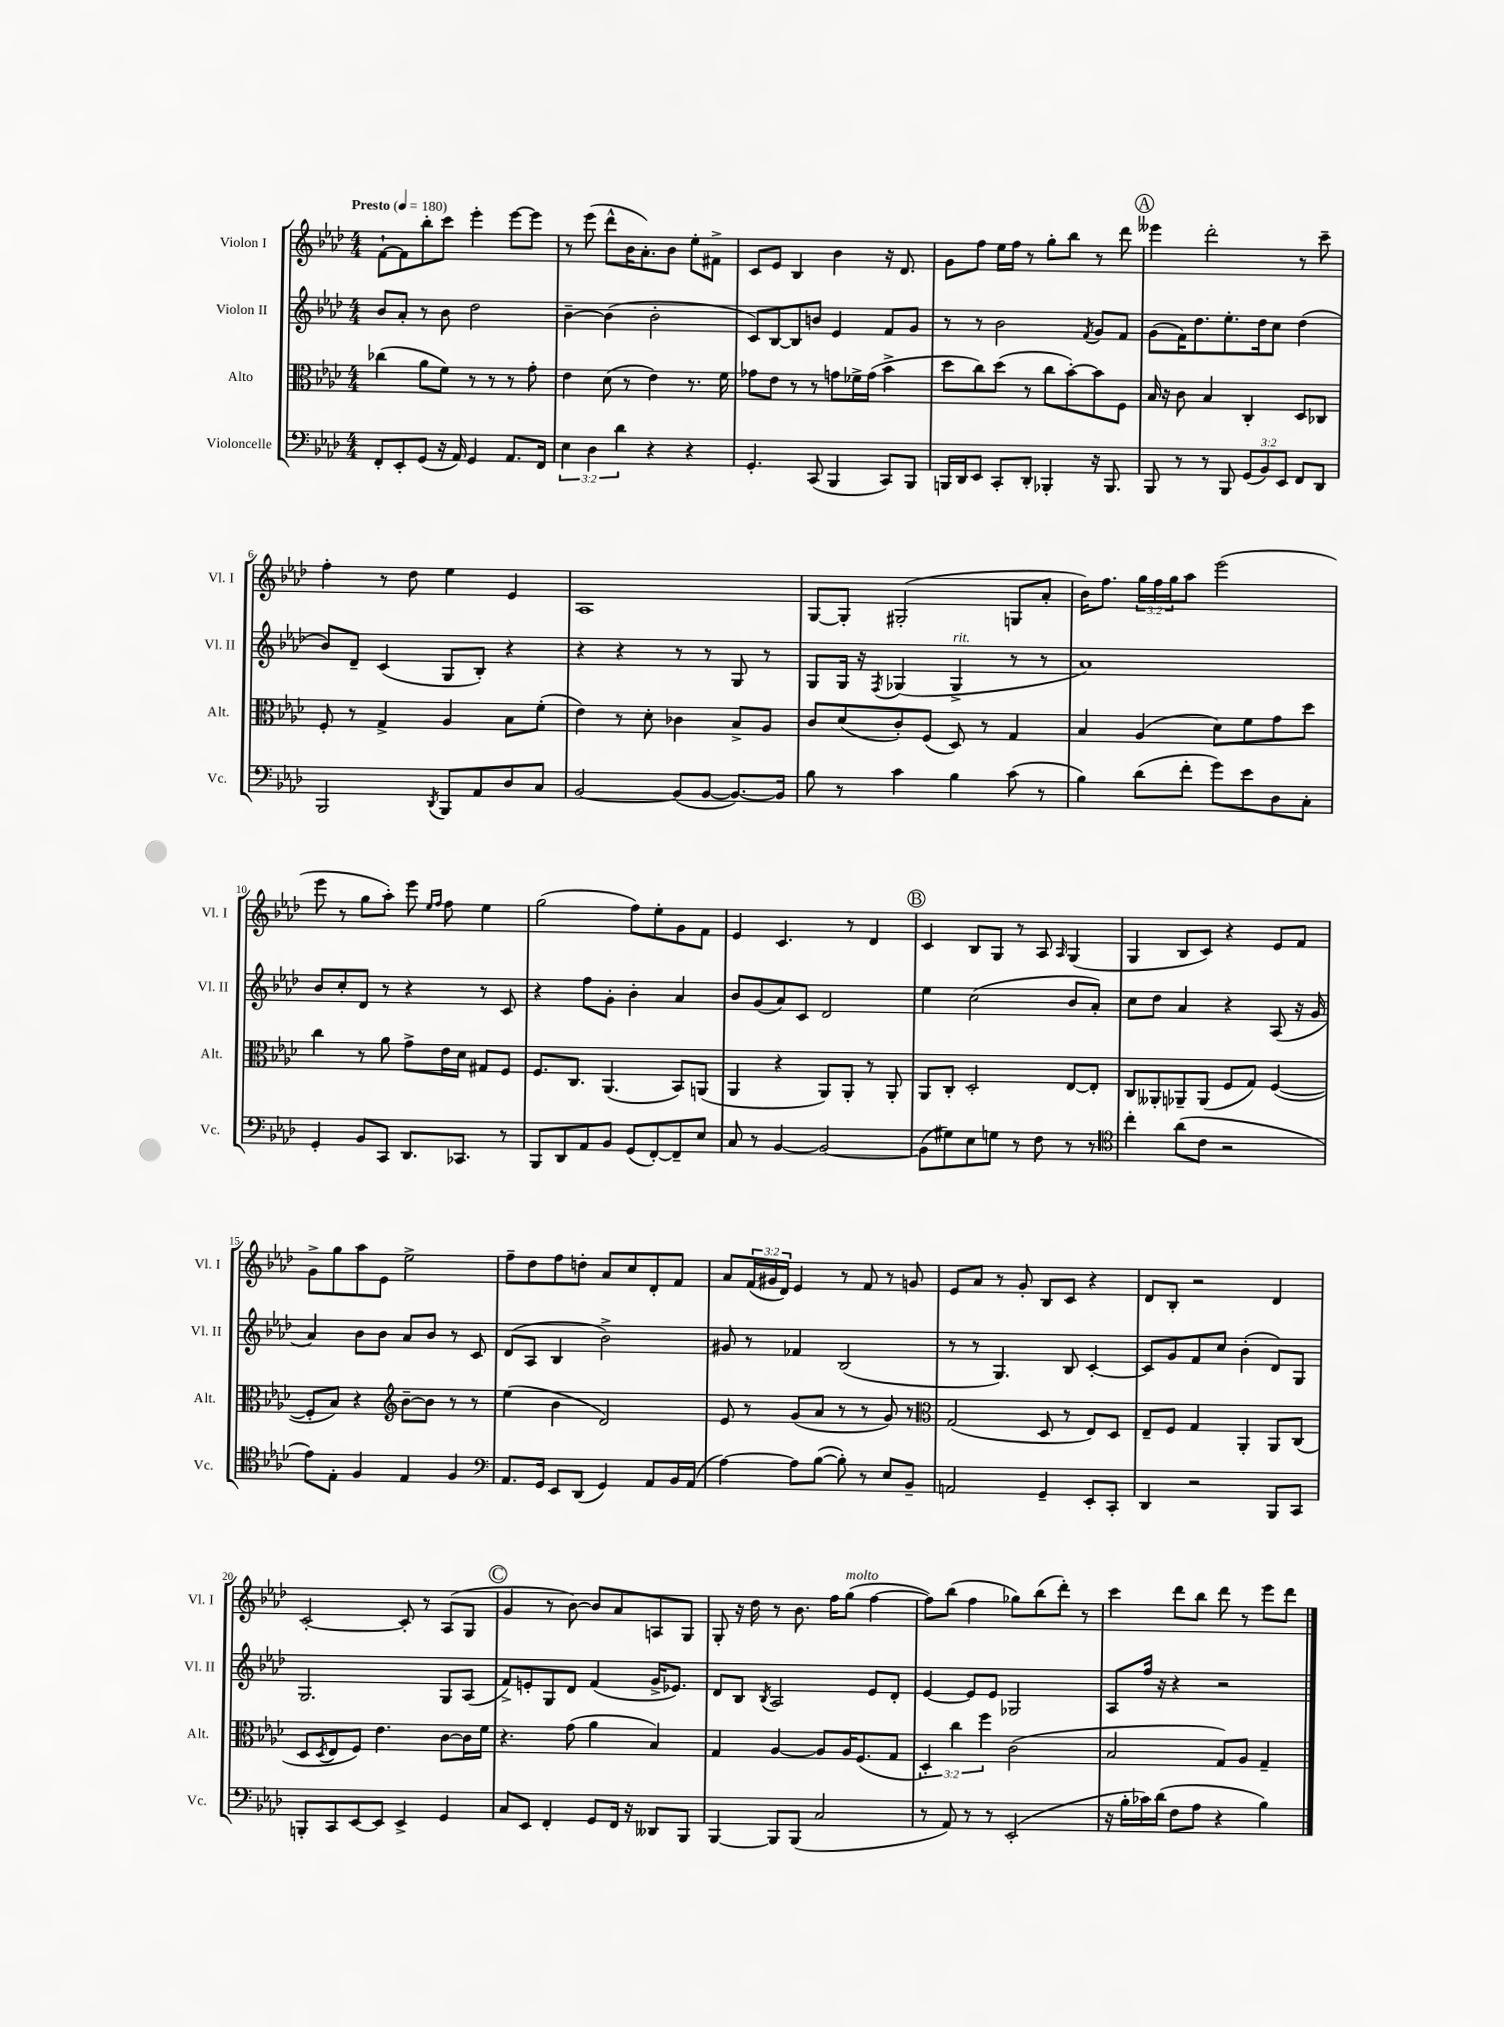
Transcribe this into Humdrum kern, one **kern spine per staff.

**kern	**kern	**kern	**kern
*staff4	*staff3	*staff2	*staff1
*clefF4	*clefC3	*clefG2	*clefG2
*k[b-e-a-d-]	*k[b-e-a-d-]	*k[b-e-a-d-]	*k[b-e-a-d-]
*M4/4	*M4/4	*M4/4	*M4/4
*MM180	*MM180	*MM180	*MM180
8FF'	(4cc-	8b-	[8f`
8EE-'	.	8a-'	8f]
(8GG	8a-	8r	8bb-'
16r	8f)	8b-	8ccc
16AA-)	.	.	.
4GG	8r	2dd-	4eee-'
.	8r	.	.
8.AA-	8r	.	[8eee-
.	8g'	.	8eee-]
16FF	.	.	.
=	=	=	=
6E-	4e-	[4b-~	8r
.	.	.	(8eee-
6D-	.	.	.
.	(8d-	(4b-]	8ddd-^^
6d-	.	.	.
.	8r	.	16b-
.	.	.	8.a-')
4r	4e-)	2b-'	.
.	.	.	8b-
4r	8.r	.	8ee-'
.	.	.	8f#^
.	16f	.	.
=	=	=	=
4.GG'	8g-	8c)	8c
.	8e-	[8B-	8e-
.	8r	8B-]	4B-
(8CC	8r	8b	.
4BBB-	8g	4e-	4b-
.	16f-^	.	.
.	(16g	.	.
8CC)	4b-^	8f	16r
.	.	.	8.d-
8BBB-	.	8g	.
=	=	=	=
16BBB	8dd-	8r	8g
16DD-	.	.	.
8EE-	8cc)	8r	8ff
8CC'	(8dd-	2b-	16ee-
.	.	.	16ff
8DD-'	8r	.	8r
4BBB-'	8cc	.	8gg'
.	[8b-')	.	8bb-
.	.	8qf	.
16r	8b-]	8g	8r
8.BBB-	.	.	.
.	8F	8f	8ddd-
=	=	=	=
8BBB-	16B-	(8g	4eee--
.	16r	.	.
8r	8c	16f)	.
.	.	8.dd-	.
8r	4B-	.	2ddd-'
8BBB-	.	8.ee-'	.
(12GG	4C'	.	.
.	.	16dd-	.
12BB-)	.	.	.
.	.	8cc	.
12EE-	.	.	.
8FF	8D-	(4dd-	8r
8DD-	8C-	.	8ccc~
=	=	=	=
2BBB-	8F'	8b-)	4ff'
.	8r	8d-~	.
.	4G^	(4c	8r
.	.	.	8dd-
8qDD-	.	.	.
8BBB-	4A-	8G	4ee-
8AA-	.	8B-')	.
8D-	8B-	4r	4e-
8C	(8f'	.	.
=	=	=	=
[2BB-	4e-)	4r	1A-
.	8r	4r	.
.	8d-'	.	.
(8BB-]	4c-	8r	.
[8BB-	.	8r	.
8.BB-_)	8B-^	8G	.
.	8A-	8r	.
16BB-]	.	.	.
=	=	=	=
8B-	8c	8G	[8G
8r	(8d-	16G	8G']
.	.	16r	.
.	.	8qF	.
4c	8c')	(4G-	(2G#'
.	(8F	.	.
4B-	8D-)	4G-^	.
.	8r	.	.
(8c	4G	8r	8G
8r	.	8r	8a-'
=	=	=	=
4B-)	4B-	1a-)	16b-)
.	.	.	8.ff
(8d-	(4A-	.	24gg
.	.	.	24ff
.	.	.	24gg
8f'	.	.	8aa-
8g)	8d-)	.	(2eee-
8e-	8f	.	.
8D-	8g	.	.
8C'	8dd-	.	.
=	=	=	=
4GG'	4cc	8b-	8eee-
.	.	8cc'	8r
8BB-	8r	8d-	8gg
8CC	8a-	8r	8aa-')
8.DD-	8g^	4r	8eee-
.	.	.	16qqee-
.	.	.	16qqff
.	16e-	.	8ff
8.CC-	16d-	.	.
.	8G#	8r	4ee-
8r	8F	8c	.
=	=	=	=
8BBB-	8.F	4r	(2gg
8DD-	.	.	.
.	8.C	.	.
8AA-	.	8ff	.
8BB-	(4.AA-	8g'	.
(8GG	.	4b-'	8ff)
[8FF')	.	.	8ee-'
8FF~]	8BB-)	4a-	8g
8E-	(8AA	.	8f
=	=	=	=
8C	4AA-	8b-	4e-
8r	.	(8g	.
[4BB-	4r	8a-)	4.c
.	.	8c	.
2BB-_	8AA-)	2d-	.
.	8AA-'	.	8r
.	8r	.	4d-
.	8AA-'	.	.
=	=	=	=
(8BB-]	8AA-	4ee-	4c
8G#)	8C'	.	.
8E-	2D-'	(2cc	8B-
8G	.	.	8G
8r	.	.	8r
8F	.	.	8A-
.	.	.	16qqA-
8r	[8E-	8b-	(4G
8r	8E-']	8a-')	.
=	=	=	=
*clefC4	*	*	*
4cc'	8C	8cc	4G
.	8AA--'	8dd-	.
(8a-	8AA-~	4a-	8B-
8c	(8AA-	.	8c)
2r	8F	4r	4r
.	8G)	.	.
.	([4F	(8A-	8e-
.	.	16r	8f
.	.	16g	.
=	=	=	=
8e-)	8F']	4a-)	8g^
8E-'	8B-)	.	8gg
4F	4r	8b-	8aa-
.	.	8b-	8e-
*	*clefG2	*	*
4E-	[8b-~	8a-	2ee-^
.	8b-]	8b-	.
4F	8r	8r	.
.	8r	8c	.
=	=	=	=
*clefF4	*	*	*
8.AA-	(4ee-	(8d-	8ff~
.	.	8A-	8dd-
16GG	.	.	.
8EE-	4b-	4B-	8ff
(8DD-	.	.	8dd'
4GG)	2d-)	2b-^)	8a-
.	.	.	8cc
8AA-	.	.	8d-'
16BB-	.	.	8f
(16AA-	.	.	.
=	=	=	=
[4A-)	8e-	8g#	8a-
.	8r	8r	(24f
.	.	.	24g#
.	.	.	24d-)
8A-]	(8g	4f-	4e-
([8B-	8a-	.	.
8B-'])	8r	(2B-	8r
8r	8r	.	8f
8E-	8g)	.	8r
8BB-~	8r	.	8g
=	=	=	=
*	*clefC3	*	*
2AA	(2G	8r	8e-
.	.	8r	8a-
.	.	4.G)	8r
.	.	.	8g'
4GG~	8D-	.	8B-
.	8r	8B-	8c
8EE-'	8E-)	[4c'	4r
8CC'	8D-	.	.
=	=	=	=
4DD-	8E-~	8c]	8d-
.	8F	8g	8B-'
2r	4G	8f	2r
.	.	8cc	.
.	4AA-'	(4b-'	.
8BBB-	8AA-	8d-)	4d-
8CC	(8C	8G	.
=	=	=	=
8BBB'	8D-	2.G	[2c'
.	8qD-	.	.
8CC	8E-	.	.
[8EE-	8F)	.	.
8EE-]	4.e-	.	.
4EE-^	.	.	8c']
.	.	.	8r
4GG	[8c	8G	(8A-
.	16c]	(8A-	8G
.	16f	.	.
=	=	=	=
8C	4.r	8f^)	4g
8EE-	.	8e'	.
4FF'	.	8G	8r
.	(8g	8d-	[8b-)
8GG	4a-	(4f	8b-]
16FF	.	.	8a-
16r	.	.	.
8DD--	4B-)	16g^	8A
.	.	8.e-)	.
8BBB-	.	.	8G
=	=	=	=
[4BBB-	4G	8d-	8G'
.	.	8B-	16r
.	.	.	16dd-
.	.	8qB-	.
8BBB-]	[4A-	2A-	8r
(8BBB-	.	.	8.b-
2C	8A-]	.	.
.	.	.	16ff
.	16A-	.	(8gg
.	(8.F	.	.
.	.	8e-	[4ff
.	8G	8d-'	.
=	=	=	=
8r	6D-')	[4e-	8ff])
8AA-)	.	.	(8bb-
.	6cc	.	.
8r	.	8e-]	4ff
.	6ff	.	.
8r	.	8e-	.
(2EE-'	(2c	2G-	8gg-)
.	.	.	(8bb-
.	.	.	8ddd-')
.	.	.	8r
=	=	=	=
16r	2B-	8A-	4ccc
16B-'	.	.	.
16c-)	.	16ff	.
(16d-	.	16r	.
8F	.	4r	8ddd-
8A-	.	.	8bb-
4r	8G)	2r	8ddd-
.	8A-	.	8r
4B-)	4G~	.	8eee-
.	.	.	8ddd-
==	==	==	==
*-	*-	*-	*-
